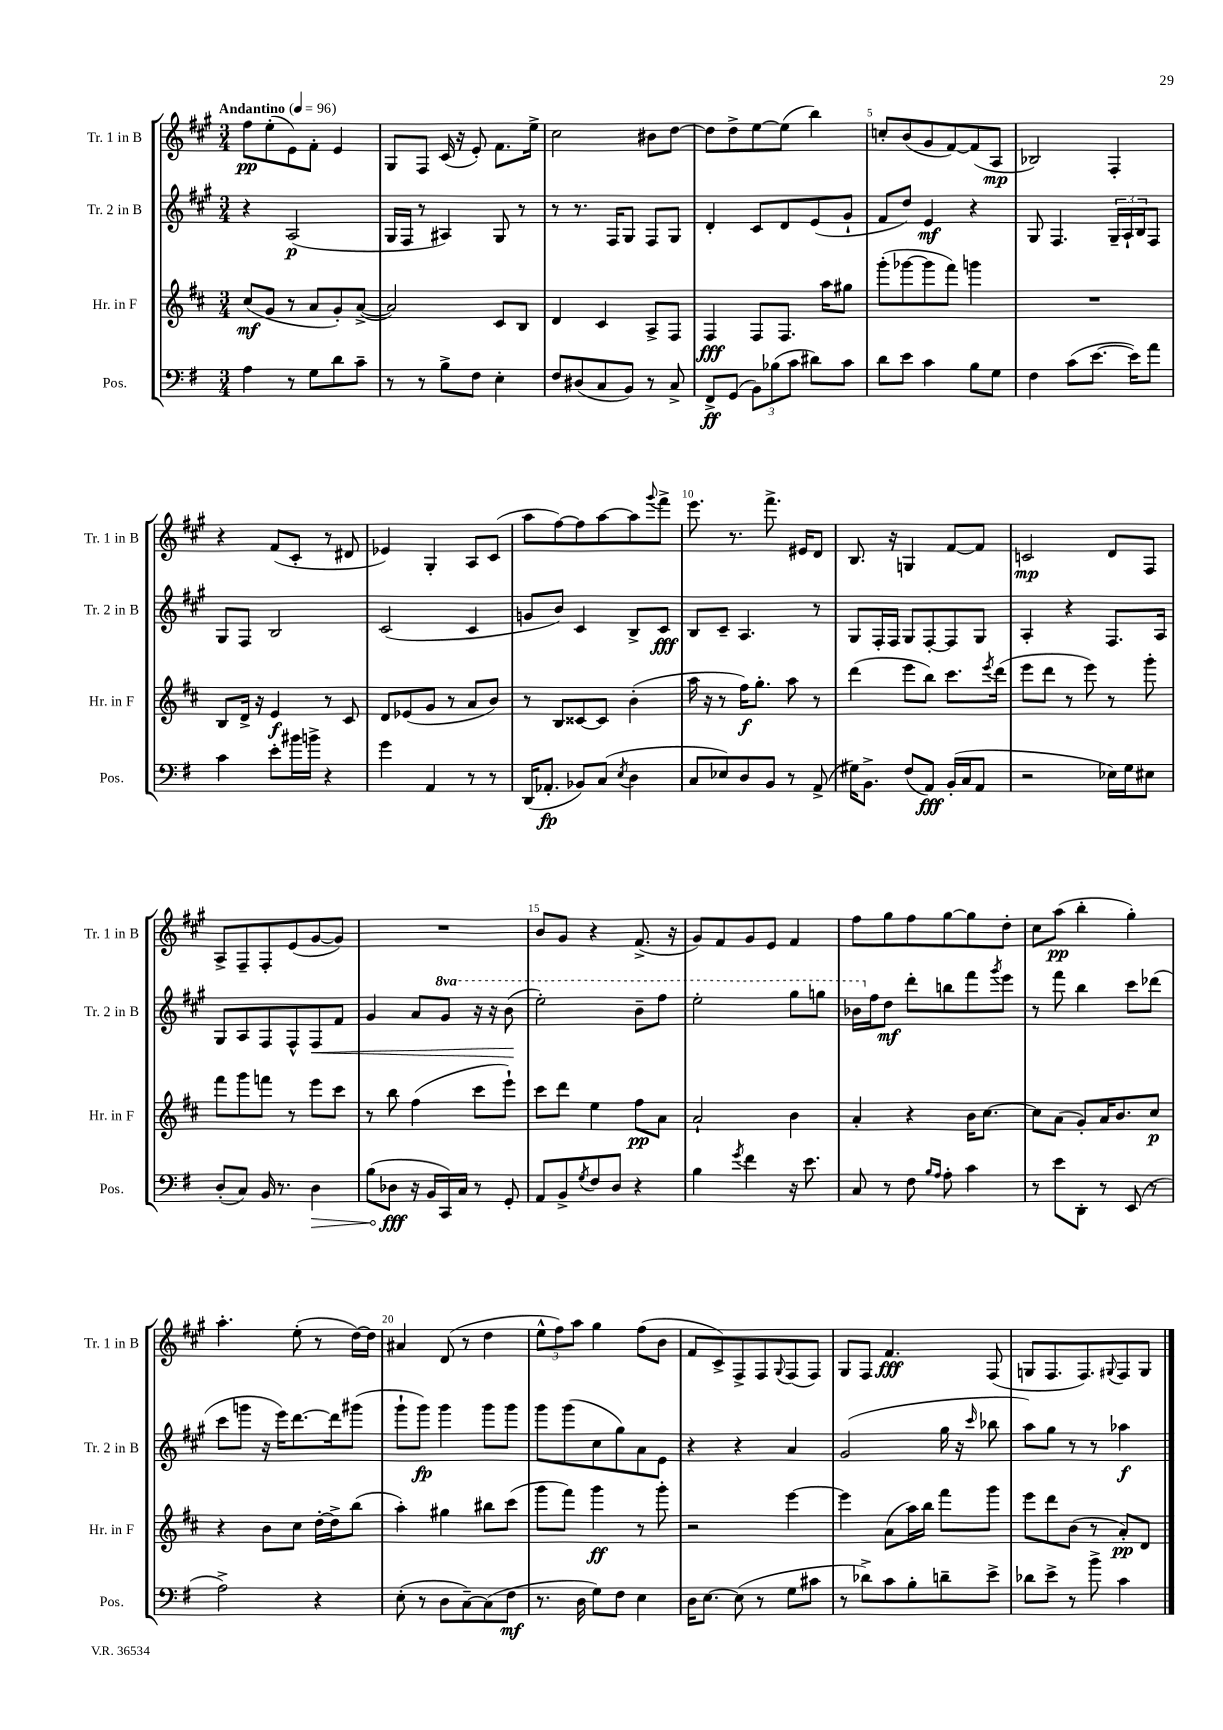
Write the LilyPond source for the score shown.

<<
\new StaffGroup <<
\new Staff = "s0" \with { instrumentName = "Tr. 1 in B" shortInstrumentName = "Tr. 1 in B" } {
    \clef treble \key a \major \numericTimeSignature \time 3/4 \tempo "Andantino" 4 = 96
    fis''8\pp e''8-.( e'8) fis'8-. e'4 |
    gis8 fis8 cis'16( r16 e'8-.) fis'8. e''16-> |
    cis''2 bis'8 d''8~ |
    d''8 d''8-> e''8~ e''8( b''4) |
    c''8-. b'8( gis'8 fis'8~) fis'8( a8\mp |
    bes2) fis4-. |
    r4 fis'8( cis'8-. r8 dis'8 |
    ees'4) gis4-. a8 cis'8( |
    a''8 fis''8~) fis''8 a''8~ a''8 \appoggiatura { gis'''8 } fis'''8-> |
    e'''8. r8. fis'''8.-> eis'16 d'8 |
    b8. r16 g4 fis'8~ fis'8 |
    c'2\mp d'8 fis8 |
    a8-> fis8-- fis8-. e'8( gis'8~ gis'8) |
    R2. |
    b'8 gis'8 r4 fis'8.->( r16 |
    gis'8) fis'8 gis'8 e'8 fis'4 |
    fis''8 gis''8 fis''8 gis''8~ gis''8 d''8-. |
    cis''8 a''8\pp( b''4-. gis''4-.) |
    a''4.-. e''8-.( r8 d''16~) d''16 |
    ais'4 d'8( r8 d''4 |
    \tuplet 3/2 { e''8-^ fis''8) a''8 } gis''4 fis''8( b'8 |
    fis'8 cis'8->) fis8-> fis8 \appoggiatura { gis8 } fis8( fis8) |
    gis8 fis8 fis'4.\fff fis8( |
    g8 fis8. fis8.) \appoggiatura { gis8 } fis8 gis8 \bar "|." |
}
\new Staff = "s1" \with { instrumentName = "Tr. 2 in B" shortInstrumentName = "Tr. 2 in B" } {
    \clef treble \key a \major \numericTimeSignature \time 3/4 \set Staff.ottavationMarkups = #ottavation-simple-ordinals
    r4 a2\p( |
    gis16 fis16 r8 ais4) gis8 r8 |
    r8 r8. fis16 gis8 fis8 gis8 |
    d'4-. cis'8 d'8 e'8( gis'8-! |
    fis'8 d''8) e'4\mf r4 |
    gis8 fis4. \tuplet 3/2 { gis16-- a16-! b16 } fis8 |
    gis8 fis8 b2 |
    cis'2( cis'4 |
    g'8 b'8) cis'4 b8-> cis'8\fff |
    b8 cis'8-- a4. r8 |
    gis8 fis16-. fis16 gis8 fis8~-. fis8 gis8 |
    a4-. r4 fis8. a16 |
    gis8 a8 fis8 fis8-^ fis8\< fis'8 |
    gis'4 a'8 \ottava #1 gis''8 r16 r16 b''8\!( |
    e'''2-.) b''8-- fis'''8 |
    e'''2-. gis'''8 g'''8 |
    bes''16 \ottava #0 fis''16 d''8\mf d'''8-. b''8 fis'''8 \acciaccatura { gis'''8 } e'''8 |
    r8 fis'''8 b''4 cis'''8 des'''8( |
    cis'''8 g'''8 r16 e'''16) d'''8.~ d'''16 gis'''8( |
    gis'''8-! gis'''8\fp) gis'''4 gis'''8 gis'''8 |
    gis'''8 gis'''8( cis''8 gis''8) a'8 e'8 |
    r4 r4 a'4 |
    gis'2( gis''16 r16 \grace { cis'''16 } bes''8 |
    a''8) gis''8 r8 r8 aes''4\f \bar "|." |
}
\new Staff = "s2" \with { instrumentName = "Hr. in F" shortInstrumentName = "Hr. in F" } {
    \clef treble \key d \major \numericTimeSignature \time 3/4
    cis''8\mf( g'8 r8 a'8 g'8-.) a'8~->( |
    a'2) cis'8 b8 |
    d'4 cis'4 a8-> fis8 |
    fis4\fff fis8 fis8. a''16 gis''8 |
    g'''8-.( ges'''8~ ges'''8 fis'''8) g'''4 |
    R2. |
    b8 d'16-> r16 e'4\f r8 cis'8 |
    d'8 ees'8( g'8 r8 a'8 b'8) |
    r8 b8 cisis'8~ cisis'8 b'4-.( |
    a''16 r16 r8 fis''16\f) g''8.-. a''8 r8 |
    d'''4( e'''8 b''8) cis'''8. \acciaccatura { e'''8 } d'''16( |
    e'''8 d'''8 r8 e'''8) r8 g'''8-. |
    fis'''8 g'''8 f'''8 r8 e'''8 cis'''8 |
    r8 b''8 fis''4( cis'''8 e'''8-!) |
    cis'''8 d'''8 e''4 fis''8\pp a'8 |
    a'2-! b'4 |
    a'4-. r4 b'16 cis''8.~ |
    cis''8 a'8( g'8-.) a'16 b'8. cis''8\p |
    r4 b'8 cis''8 d''16~-. d''16-> b''8( |
    a''4-.) gis''4 bis''8 cis'''8( |
    g'''8 fis'''8) g'''4\ff r8 g'''8-. |
    r2 e'''4~ |
    e'''4 a'8( a''16) b''16 fis'''8 g'''8 |
    e'''8 d'''8 b'8( r8 a'8-.\pp) d'8 \bar "|." |
}
\new Staff = "s3" \with { instrumentName = "Pos." shortInstrumentName = "Pos." } {
    \clef bass \key g \major \numericTimeSignature \time 3/4
    a4 r8 g8 d'8 c'8-- |
    r8 r8 b8-> fis8 e4-. |
    fis8 dis8( c8 b,8) r8 c8-> |
    fis,8->\ff g,8( \tuplet 3/2 { b,8) bes8( c'8 } dis'8) c'8 |
    d'8 e'8 c'4 b8 g8 |
    fis4 c'8( e'8.~ e'16) a'8 |
    c'4 e'8-. bis'16 b'16-> r4 |
    g'4 a,4 r8 r8 |
    d,16( aes,8.-.\fp bes,8) c8( \acciaccatura { e8 } d4 |
    c8 ees8) d8 b,8 r8 a,8->( |
    gis16) b,8.-> fis8( a,8\fff) b,16-.( c16 a,8 |
    r2 ees16) g16 eis8 |
    d8-.( c8) b,16 r8. \once \override Hairpin.circled-tip = ##t d4\> |
    b8( des8\fff\! r16 b,16 c,16) c16 r8 g,8-. |
    a,8 b,8-> \acciaccatura { g8 } fis8 d8 r4 |
    b4 \acciaccatura { g'8 } fis'4 r16 e'8. |
    c8 r8 fis8 \grace { b16 a16 } a8-. c'4 |
    r8 e'8 d,8-. r8 e,8( r8 |
    a2->) r4 |
    e8-.( r8 d8 c8~--) c8( fis8\mf |
    r8. d16 g8) fis8 e4 |
    d16 e8.~ e8( r8 g8 cis'8 |
    r8 des'8->) c'8 b8-. d'8-- e'8-> |
    des'8 e'8-> r8 b'8-> c'4 \bar "|." |
}
>>
>>
\layout { \context { \Score \override BarNumber.break-visibility = ##(#f #t #t) barNumberVisibility = #(every-nth-bar-number-visible 5) } }
